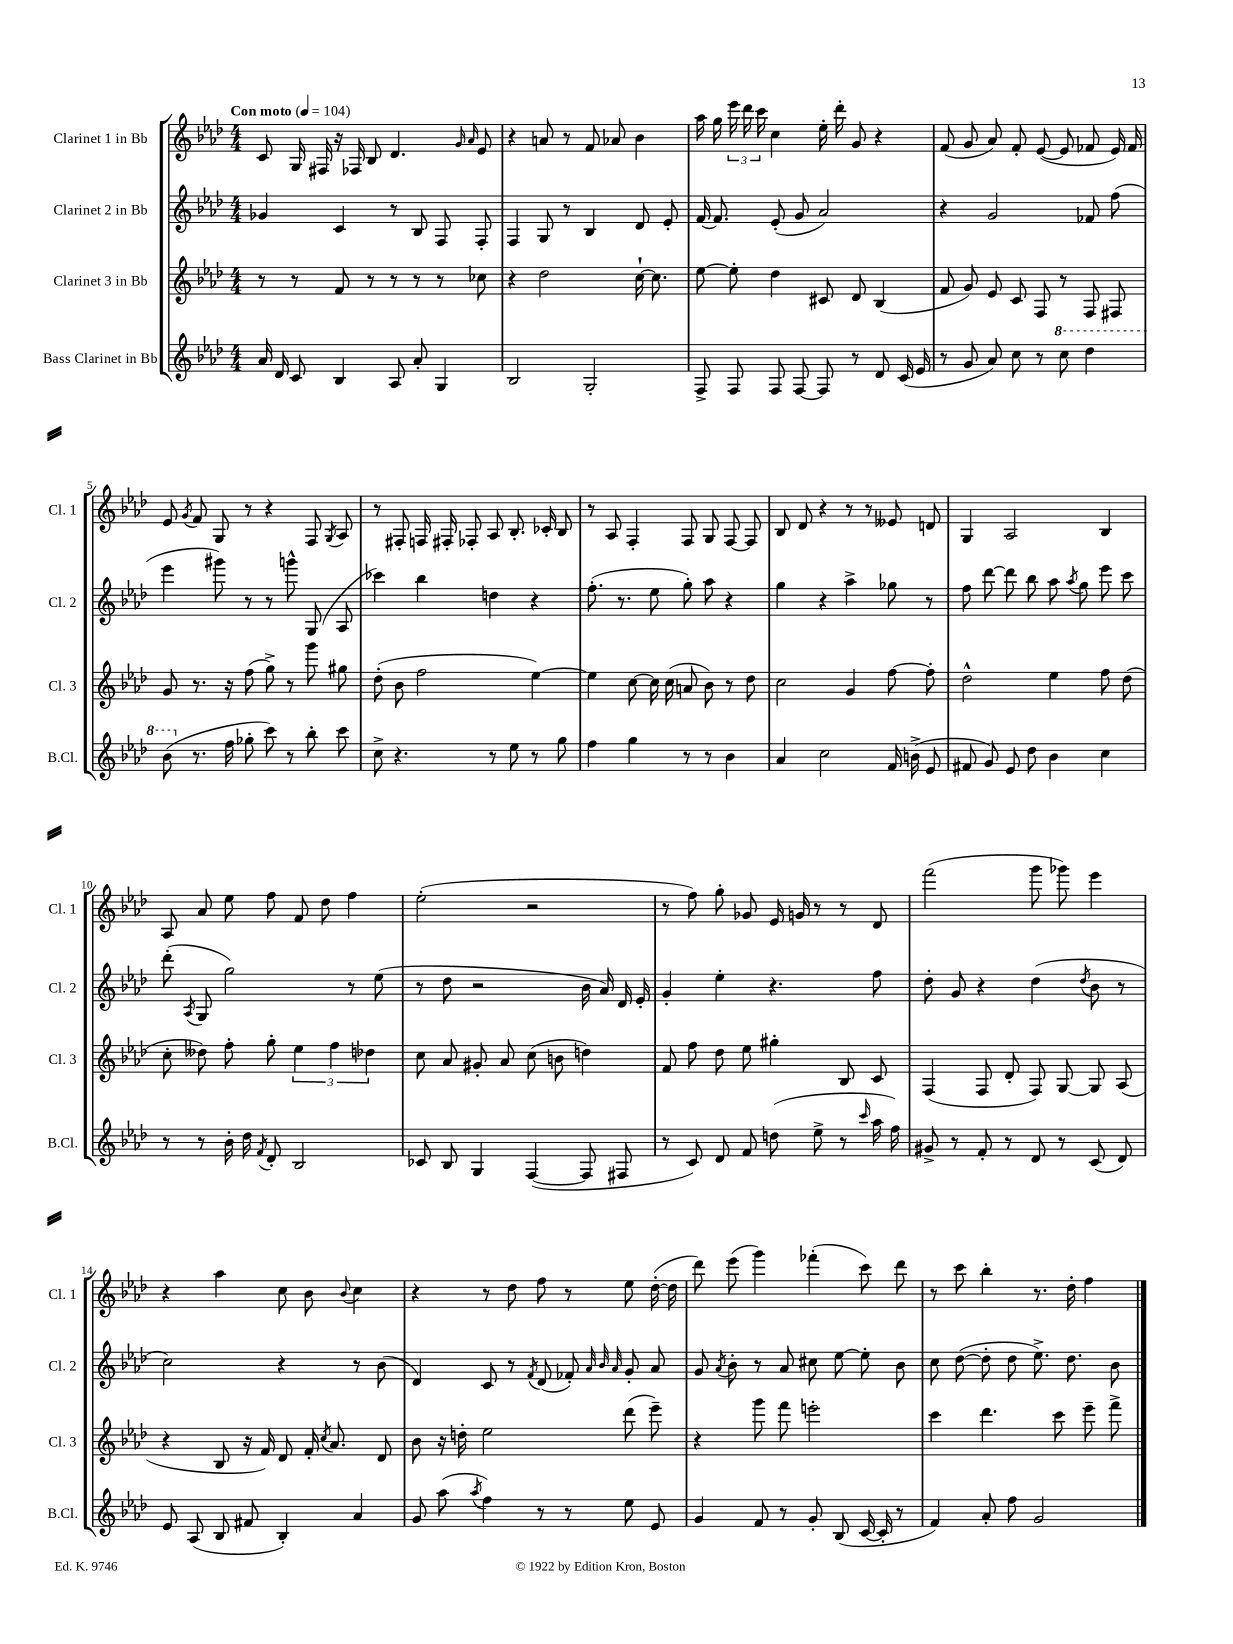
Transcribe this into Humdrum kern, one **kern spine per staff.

**kern	**kern	**kern	**kern
*staff4	*staff3	*staff2	*staff1
*clefG2	*clefG2	*clefG2	*clefG2
*k[b-e-a-d-]	*k[b-e-a-d-]	*k[b-e-a-d-]	*k[b-e-a-d-]
*M4/4	*M4/4	*M4/4	*M4/4
*MM104	*MM104	*MM104	*MM104
16a-/	8r	4g-/	8c/
16d-/	.	.	.
8c/	8r	.	16G/
.	.	.	16F#/
4B-/	8f/	4c/	16r
.	.	.	16F-/
.	8r	.	8B-/
8A-/	8r	8r	4.d-/
8a-'/	8r	8B-/	.
4G/	8r	8F/	.
.	.	.	16qqg/
.	.	.	16qqa-/
.	8cc-\	8F'/	8e-/
=	=	=	=
2B-/	4r	4F/	4r
.	2dd-\	8G/	8a/
.	.	8r	8r
2G'/	.	4B-/	8f/
.	.	.	8a-/
.	[16cc`\	8d-/	4b-\
.	8.cc\]	.	.
.	.	8e-'/	.
=	=	=	=
8F^/	[8ee-\	[16f/	16aa-\
.	.	8.f/]	16gg\
8F/	8ee-'\]	.	24eee-\
.	.	.	24ddd-\
.	.	.	24ccc\
8F/	4dd-\	(8e-'/	4cc\
[8F/	.	8g/	.
8F/]	8c#/	2a-/)	16ee-'\
.	.	.	16ddd-'\
8r	8d-/	.	8g/
8d-/	(4B-/	.	4r
(16c/	.	.	.
16e-/	.	.	.
=	=	=	=
8r	8f/	4r	(8f/
8g/	8g/)	.	8g/
8a-/)	8e-/	2g/	8a-/)
8cc\	8c/	.	8f'/
8r	8F/	.	([8e-/
8ccc\	8r	.	8e-/]
4ddd-\	8F/	8f-/	8f-/
.	8F#/	(8ff\	16e-/)
.	.	.	16f-/
=	=	=	=
(8bb-\	8g/	4eee-\	8e-/
.	.	.	8qg/
8.r	8.r	.	8f/
.	.	8ggg#\)	8G/
16ff\	16r	.	.
8gg-'\	(8ff\	8r	8r
8ccc\)	8gg^\)	8r	4r
8r	8r	8ggg^^\	.
8bb-'\	8ggg\	(8G/	8F/
.	.	.	8qG/
8ccc\	8gg#\	8A-/	8A-/
=	=	=	=
8cc^\	(8dd-'\	4ccc-\)	8r
4.r	8b-\	.	8F#'/
.	2ff\	4bb-\	16F/
.	.	.	16F#'/
.	.	.	8F-'/
8r	.	4dd\	8A-/
8ee-\	.	.	8.B-'/
8r	[4ee-\)	4r	.
.	.	.	16c-'/
8gg\	.	.	8B-/
=	=	=	=
4ff\	4ee-\]	(8.ff'\	8r
.	.	.	8A-/
.	.	8.r	.
4gg\	[8cc\	.	4F'/
.	16cc\]	8ee-\	.
.	(16cc\	.	.
8r	8a/	8gg'\)	8F/
8r	8b-\)	8aa-\	8G/
4b-\	8r	4r	[8F/
.	8dd-\	.	8F/]
=	=	=	=
4a-/	2cc\	4gg\	8B-/
.	.	.	8d-/
2cc\	.	4r	4r
.	4g/	4aa-^\	8r
.	.	.	8r
16f/	[8ff\	8gg-\	8e--/
(16b^\	.	.	.
8e-/	8ff'\]	8r	8d/
=	=	=	=
8f#/	2dd-^^\	8ff\	4G/
8g/)	.	[8ddd-\	.
8e-/	.	8ddd-\]	2A-/
8dd-\	.	8bb-\	.
4b-\	4ee-\	8aa-\	.
.	.	8qaa-/	.
.	.	8gg\	.
4cc\	8ff\	8eee-\	4B-/
.	(8dd-\	8ccc\	.
=	=	=	=
8r	8cc'\	(8ddd-'\	8A-/
.	.	8qA-/	.
8r	8dd--\)	8G/	8a-/
16b-'\	8ff'\	2gg\)	8ee-\
16dd-\	.	.	.
8qf/	.	.	.
8d-'/	8gg'\	.	8ff\
2B-/	6ee-\	.	8f/
.	.	.	8dd-\
.	6ff\	.	.
.	.	8r	4ff\
.	6dd-\	.	.
.	.	(8ee-\	.
=	=	=	=
8c-/	8cc\	8r	(2ee-'\
8B-/	8a-/	8dd-\	.
4G/	8g#'/	2r	.
.	8a-/	.	.
([4F/	(8cc\	.	2r
.	8b\	.	.
8F/]	4dd\)	16b-\	.
.	.	16a-/)	.
8F#/	.	16d-/	.
.	.	16e-'/	.
=	=	=	=
8r	8f/	4g'/	8r
8c/)	8ff\	.	8ff\)
8d-/	8dd-\	4ee-'\	8gg'\
8f/	8ee-\	.	8g-/
(8dd\	4gg#'\	4.r	16e-/
.	.	.	16g/
8ee-^\	.	.	8r
8r	8B-/	.	8r
16qqccc/	.	.	.
16aa-\	8c/	8ff\	8d-/
16ff\)	.	.	.
=	=	=	=
8g#^/	(4F/	8dd-'\	(2fff\
8r	.	8g/	.
8f'/	8F/	4r	.
8r	8d-'/	.	.
8d-/	8F/)	(4dd-\	8ggg\
8r	[8G/	.	8ggg-\)
.	.	8qdd-/	.
(8c/	8G/]	8b-\	4eee-\
8d-/)	(8A-/	8r	.
=	=	=	=
8e-/	4r	2cc\)	4r
(8A-/	.	.	.
8B-/	8B-/	.	4aa-\
8f#/	16r	.	.
.	16f/)	.	.
4B-'/)	8d-/	4r	8cc\
.	16f'/	.	8b-\
.	8qcc/	.	.
.	8.a-/	.	.
.	.	.	8qqb-/
4a-/	.	8r	4cc\
.	8d-/	(8b-\	.
=	=	=	=
8g/	8b-\	4d-/)	4r
(8aa-\	16r	.	.
.	16dd'\	.	.
8qaa-/	.	.	.
4ff\)	2ee-\	8c/	8r
.	.	8r	8dd-\
.	.	8qf/	.
8r	.	(8d-/	8ff\
8r	.	8f-'/)	8r
.	.	32qqa-/	.
.	.	32qqb-/	.
.	.	32qqa-/	.
8ee-\	(8ddd-\	8g'/	8ee-\
8e-/	8eee-~\)	8a-/	([16dd-'\
.	.	.	16dd-\]
=	=	=	=
4g/	4r	8g/	8ddd-\)
.	.	8qa-/	.
.	.	8b-'\	(8eee-\
8f/	8ggg\	8r	4ggg\)
8r	8fff\	8a-/	.
8g'/	2eee'\	8cc#\	(4fff-'\
(8B-/	.	[8ee-\	.
[16c/	.	8ee-'\]	8ccc\)
16c'/]	.	.	.
8r	.	8b-\	8ddd-\
=	=	=	=
4f/)	4ccc\	8cc\	8r
.	.	([8dd-\	8ccc\
8a-'/	4.ddd-\	8dd-'\]	4bb-'\
8ff\	.	8dd-\	.
2g/	.	8.ee-^\)	8.r
.	8ccc\	.	.
.	.	8.dd-\	16dd-'\
.	8eee-~\	.	4ff\
.	8fff^\	8b-\	.
==	==	==	==
*-	*-	*-	*-
